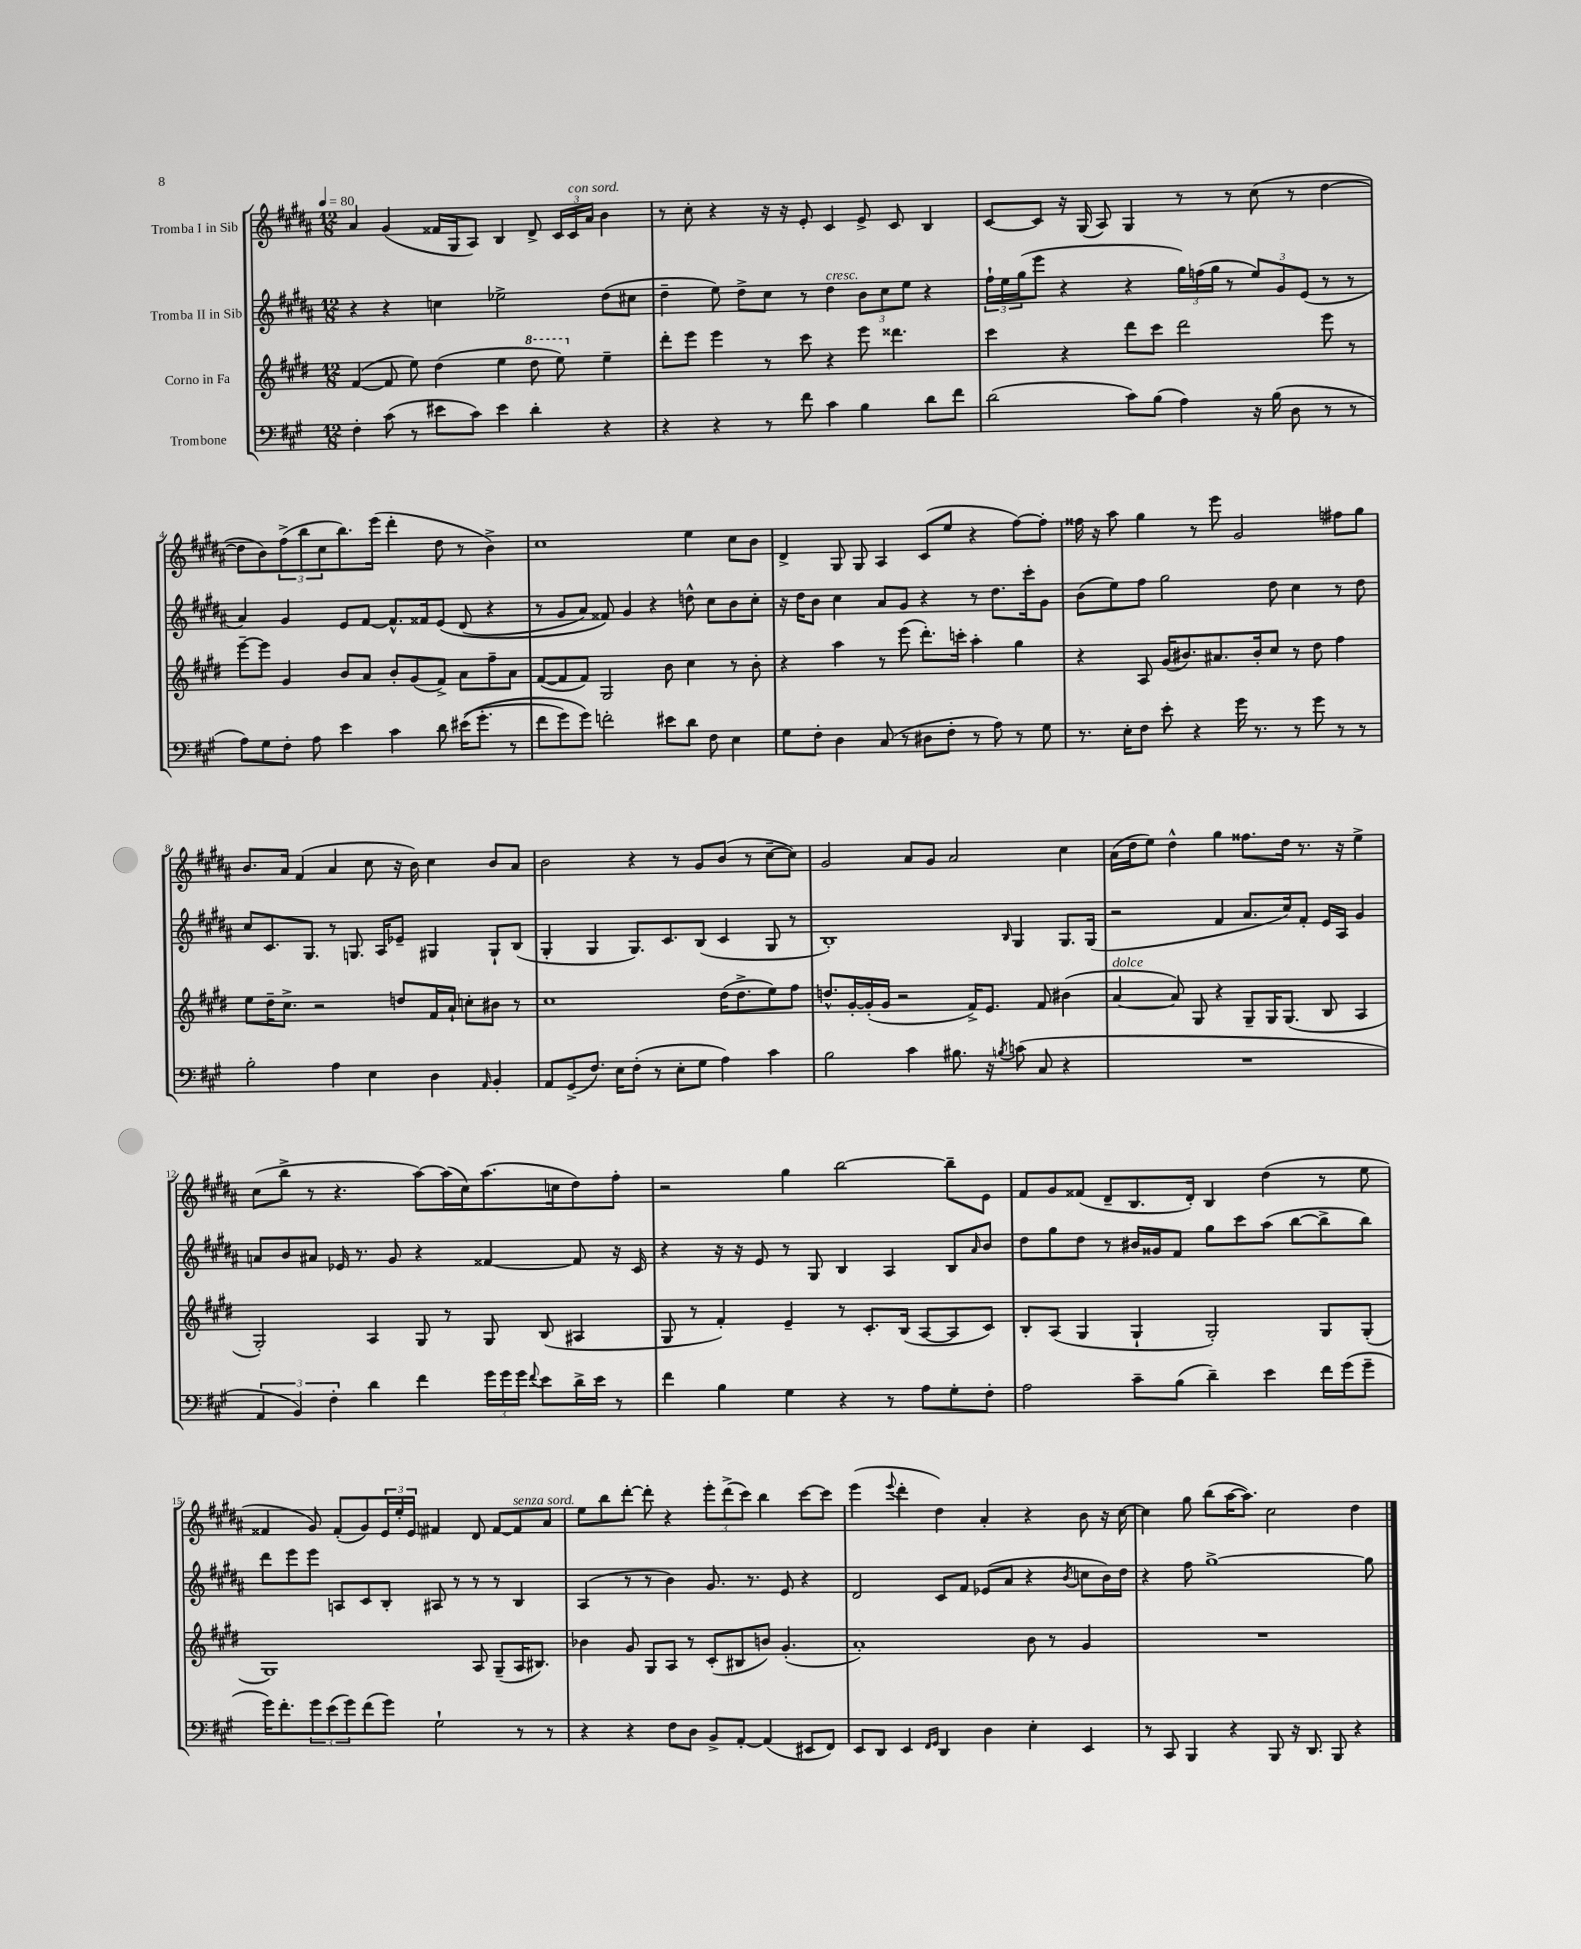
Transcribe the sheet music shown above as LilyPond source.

<<
\new StaffGroup <<
\new Staff = "s0" \with { instrumentName = "Tromba I in Sib" } {
    \clef treble \key b \major \numericTimeSignature \time 12/8 \tempo 4 = 80
    ais'4 gis'4( fisis'16 gis16 ais8) b4 dis'8-> \tuplet 3/2 { cis'16 cis'16^\markup { \italic "con sord." } ais'16 } b'4 |
    r8 cis''8-. r4 r16 r16 e'8-. cis'4 e'8-> cis'8 b4 |
    cis'8~ cis'8 r16 gis16( ais8) gis4 r8 r8 cis''8( r8 dis''4~ |
    dis''8 b'8) \tuplet 3/2 { fis''8->( b''8 cis''8 } b''8.) e'''16( dis'''4-. dis''8 r8 b'4->) |
    cis''1 e''4 cis''8 b'8 |
    dis'4-> gis8 gis8 ais4 cis'8( e''8 r4 fis''8~) fis''8-. |
    fisis''16 r16 ais''8 gis''4 r8 e'''8 gis'2 fis''8 gis''8 |
    b'8. ais'16 fis'4( ais'4 cis''8 r16 b'16) cis''4 b'8 ais'8 |
    b'2 r4 r8 gis'8 b'8( r8 cis''8~-- cis''8) |
    gis'2 ais'8 gis'8 ais'2 cis''4 |
    ais'16( dis''16 e''8) dis''4-^ gis''4 fisis''8. dis''16 r8. r16 e''4-> |
    cis''8( b''8-> r8 r4. ais''8~) ais''16( cis''16) ais''8.( c''16 dis''8) fis''8-. |
    r2 gis''4 b''2~ b''8-- e'8 |
    fis'8 gis'8 fisis'8( dis'8-- b8. dis'16-.) b4 dis''4( r8 e''8 |
    fisis'4 gis'8) fisis'8-.( gis'8) \tuplet 3/2 { e'16 e''16-. e'16 } fis'4 dis'8 fis'8~ fis'8^\markup { \italic "senza sord." } ais'8 |
    e''8 b''8 dis'''8~-. dis'''8-. r4 \tuplet 3/2 { e'''8-. dis'''8->( cis'''8) } b''4 cis'''8~ cis'''8 |
    e'''4( \appoggiatura { e'''8 } dis'''4-. dis''4) ais'4-. r4 b'8 r16 cis''16~ |
    cis''4 gis''8 b''8( ais''16~ ais''8.) cis''2 dis''4 \bar "|." |
}
\new Staff = "s1" \with { instrumentName = "Tromba II in Sib" } {
    \clef treble \key b \major \numericTimeSignature \time 12/8
    r4 r4 c''4 ees''2-> dis''8( cis''8 |
    dis''4-- e''8) dis''8-> cis''8 r8 dis''4^\markup { \italic "cresc." } \tuplet 3/2 { b'8 cis''8 e''8 } r4 |
    \tuplet 3/2 { fis''16-! e''16 gis''16( } e'''8 r4 r4 \tuplet 3/2 { gis''16) f''16( gis''16 } r8 \tuplet 3/2 { e''8) gis'8 e'8( } r8 r8 |
    ais'4) gis'4 e'8 fis'8~ fis'8.-^ fisis'16 e'8\( dis'8( r4 |
    r8 gis'8 ais'8) fisis'8\) gis'4 r4 d''8-^ cis''8 b'8 cis''8-. |
    r16 dis''16 b'8 cis''4 ais'8 gis'8 r4 r8 dis''8. cis'''16-. gis'8 |
    b'8( e''8) fis''8 gis''2 dis''8 cis''4 r8 dis''8 |
    cis''8 cis'8. gis8. r8 g8. ais16 ees'8-- gis4 gis8-! b8( |
    gis4-. gis4 gis8.) cis'8. b8( cis'4 gis8 r8 |
    b1-.) \grace { b16 } gis4 gis8. gis16( |
    r2 fis'4 ais'8. cis''16) fis'8-. e'16 ais16 gis'4 |
    a'8 b'8 ais'8 ees'16 r8. gis'8 r4 fisis'4~ fisis'8 r16 cis'16 |
    r4 r16 r16 e'8 r8 gis8 b4 ais4 b8 \grace { ais'16 } b'8 |
    dis''8 gis''8 dis''8 r8 bis'16 gisis'16 fis'8 gis''8 cis'''8 ais''8( b''8~ b''8-> b''8) |
    dis'''8 e'''8 e'''8 a8 cis'8 b8-. ais8 r8 r8 r8 b4 |
    ais4( r8 r8 b'4) gis'8. r8. e'8 r4 |
    dis'2 cis'8 fis'8 ees'8( ais'8 r4 \acciaccatura { b'8 } c''8 b'16) dis''16 |
    r4 fis''8 gis''1~-> gis''8 \bar "|." |
}
\new Staff = "s2" \with { instrumentName = "Corno in Fa" } {
    \clef treble \key e \major \numericTimeSignature \time 12/8
    fis'4~( fis'8 e''8) dis''4( e''4 \ottava #1 dis'''8 e'''8) \ottava #0 e''4-- |
    dis'''8-. e'''8 e'''4 r8 cis'''8 r4 e'''8 disis'''4. |
    cis'''4 r4 dis'''8 cis'''8 dis'''2 e'''8 r8 |
    e'''8~-- e'''8 gis'4 b'8 a'8 b'8-. gis'8( fis'8->) a'8 fis''8-- a'8 |
    fis'8~( fis'8 fis'8) gis2 b'8 cis''4 r8 b'8-. |
    r4 a''4 r8 e'''8( dis'''8.-.) c'''16-. a''4-. gis''4 |
    r4 a8 gis'16( bis'8.) ais'8. bis'16-. cis''8 r8 dis''8 fis''4 |
    e''8 dis''16-- cis''8.-> r2 d''8 fis'16 a'16-! c''8-. bis'8 r8 |
    cis''1 dis''16( dis''8.-> e''8) fis''8 |
    d''8.-^ gis'16~-. gis'16-.( gis'16 r2 fis'16->) e'8. fis'8 bis'4( |
    a'4~^\markup { \italic "dolce" } a'8) gis8 r4 gis8-- gis16 gis8.( b8 a4 |
    gis2-.) a4 gis8 r8 gis8 b8( ais4 |
    gis8 r8 fis'4-.) e'4-- r8 cis'8.-. b16( a8~ a8 cis'8) |
    b8-. a8( gis4 gis4-! gis2-.) gis8 gis8-.( |
    gis1) a8 gis8--( a16 bis8.) |
    bes'4 gis'8 gis8 a8 r8 cis'8-.( bis8 b'8) gis'4.-.( |
    a'1-.) b'8 r8 gis'4 |
    R1. \bar "|." |
}
\new Staff = "s3" \with { instrumentName = "Trombone" } {
    \clef bass \key a \major \numericTimeSignature \time 12/8
    fis4-. cis'8( r8 eis'8 cis'8) eis'4 d'4-. r4 |
    r4 r4 r8 fis'8 cis'4 b4 d'8 fis'8 |
    d'2( cis'8) b8( a4) r16 b16( d8 r8 r8 |
    a8) gis8 fis8-. a8 e'4 cis'4 d'8 eis'16(\( gis'8.-. r8 |
    fis'8 gis'8) gis'8\) f'2-. eis'8 d'8 fis8 e4 |
    gis8 fis8-. d4 cis8( r8 dis8 fis8-. r8 a8) r8 gis8 |
    r8. e16-. fis8 e'8-. r4 gis'16 r8. r8 gis'8 r8 r8 |
    b2-. a4 e4 d4 \grace { a,16 } b,4-. |
    a,8 gis,8->( fis8.) e16 fis8-.( r8 e8-. gis8 a4) cis'4 |
    b2 cis'4 bis8. r16 \acciaccatura { b8 } c'8( cis8 r4 |
    R1. |
    \tuplet 3/2 { a,4 b,4) fis4-. } d'4 fis'4 \tuplet 3/2 { gis'16 gis'16 gis'16 } \appoggiatura { fis'8 } e'8 d'16-> e'16 r8 |
    fis'4 b4 gis4 r4 r8 a8 gis8-. fis8-. |
    a2 cis'8-- b8( d'4--) e'4 fis'16 gis'16( gis'8-- |
    gis'16) fis'8.-. \tuplet 3/2 { gis'8 e'8( gis'8) } fis'8( gis'8) gis2-! r8 r8 |
    r4 r4 fis8 d8 b,8-> a,8~-. a,4( eis,8 fis,8) |
    e,8 d,8 e,4 \grace { fis,16 gis,16 } d,4 d4 e4-. e,4 |
    r8 cis,8 b,,4 r4 b,,8 r16 d,8. b,,8 r4 \bar "|." |
}
>>
>>
